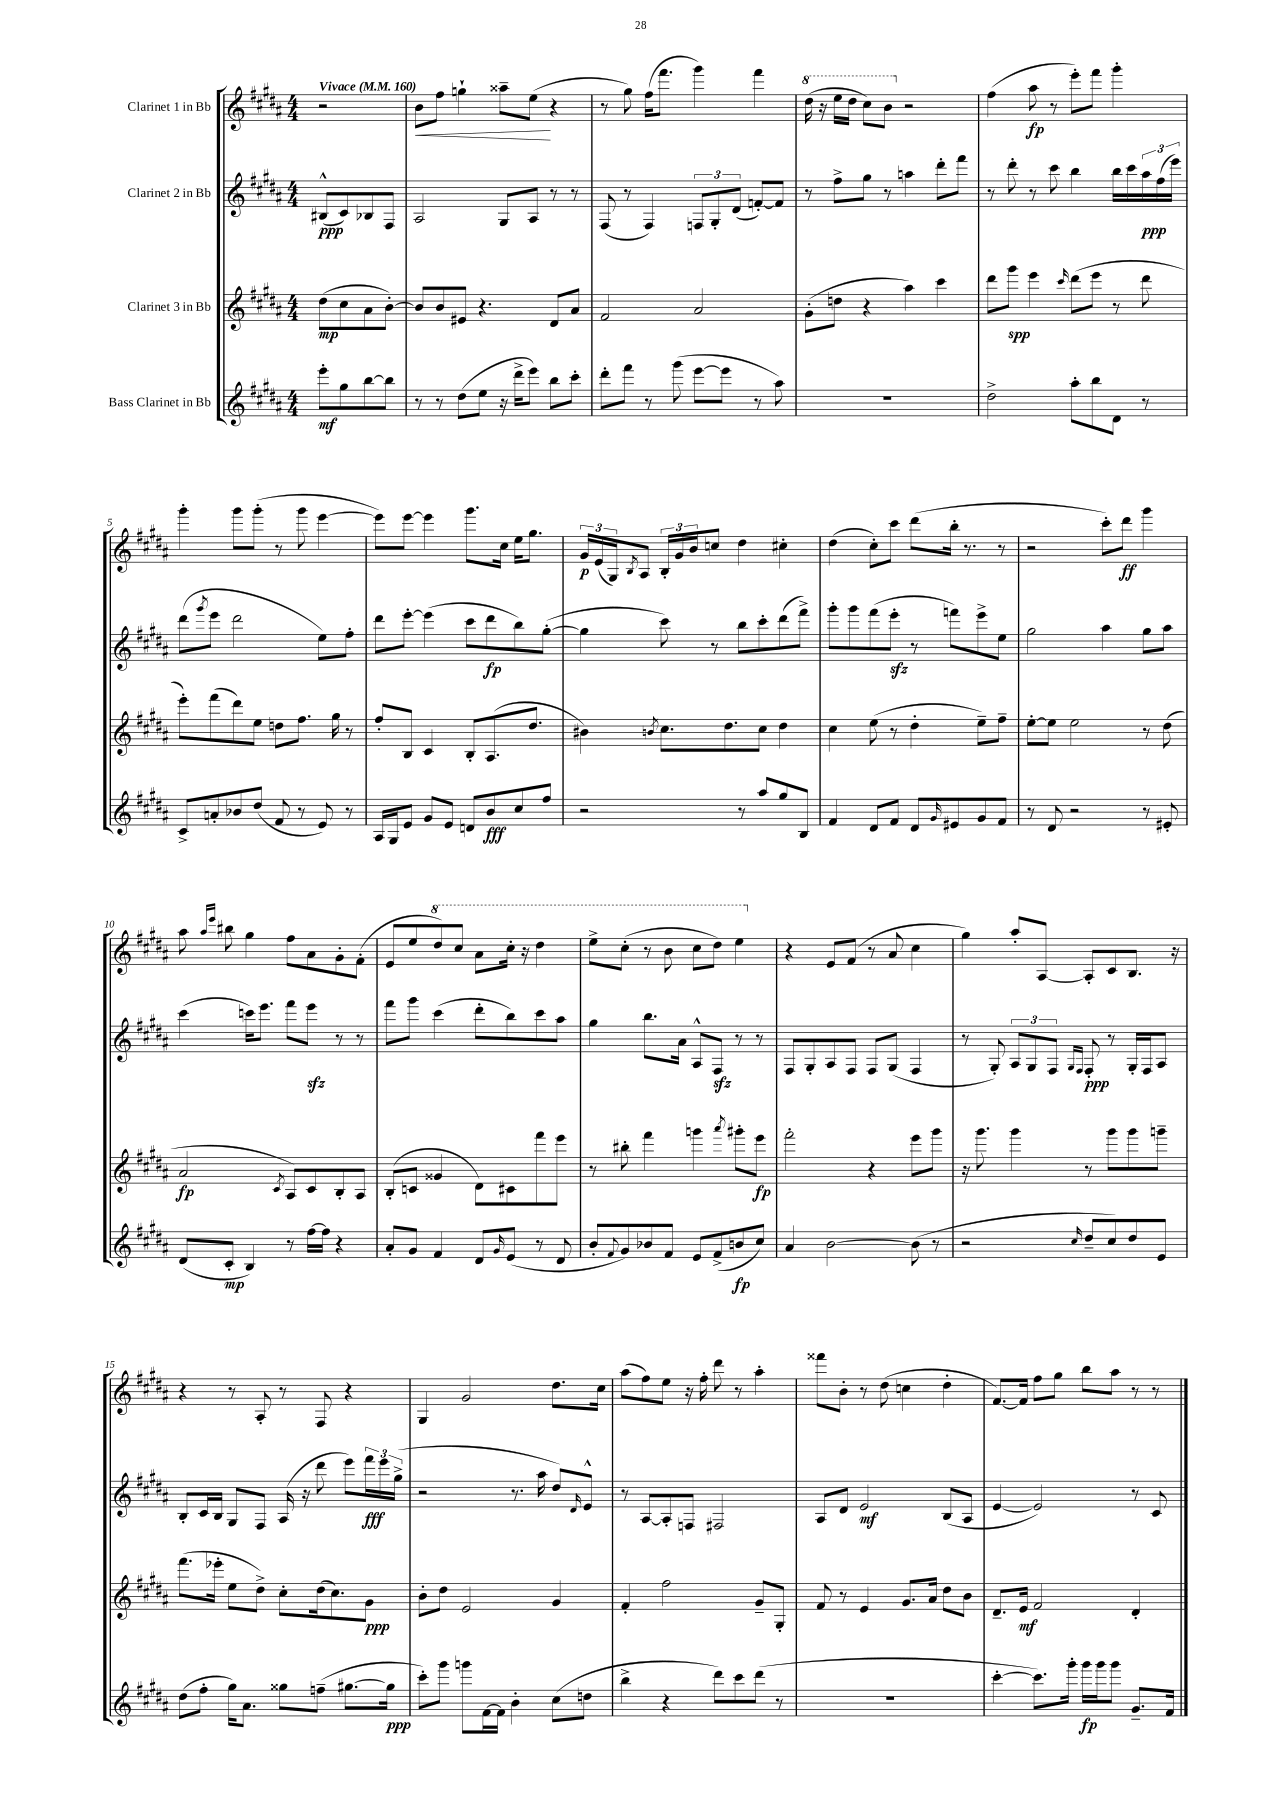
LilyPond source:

<<
\new StaffGroup <<
\new Staff = "s0" \with { instrumentName = "Clarinet 1 in Bb" } {
    \clef treble \key b \major \numericTimeSignature \time 4/4 \partial 2 \tempo "Vivace" 4 = 160
    r2 |
    b'8\< fis''8 g''4-! aisis''8-- e''8\!( r4 |
    r8 gis''8) fis''16( fis'''8. gis'''4) fis'''4 |
    \ottava #1 dis'''16( r16 e'''16 dis'''16 cis'''8) b''8 \ottava #0 r2 |
    fis''4( ais''8\fp r8 e'''8-.) fis'''8 gis'''4-. |
    gis'''4-. gis'''8 gis'''8-.( r8 gis'''8 e'''4~ |
    e'''8) e'''8~ e'''4 gis'''8. cis''16 e''16 gis''8. |
    \tuplet 3/2 { gis'16\p e'16( gis16) } \acciaccatura { b8 } ais8 \tuplet 3/2 { b16-. gis'16 b'16 } c''8 dis''4 cis''4-. |
    dis''4( cis''8-.) cis'''8 dis'''8( b''16-. r8. r8 |
    r2 cis'''8-.) dis'''8\ff gis'''4 |
    ais''8 \grace { ais''16 e'''16 } bis''8 gis''4 fis''8 ais'8 gis'8-. fis'8-.( |
    e'8 e''8 \ottava #1 dis'''8) cis'''8 ais''8 cis'''16-. r16 dis'''4 |
    e'''8-> cis'''8-.( r8 b''8 cis'''8 dis'''8) e'''4 \ottava #0 |
    r4 e'8 fis'8( r8 ais'8 cis''4 |
    gis''4) ais''8-. ais8~ ais8-. cis'8 b8. r16 |
    r4 r8 ais8-. r8 fis8 r4 |
    gis4 gis'2 dis''8. cis''16 |
    ais''8( fis''8) e''8 r16 fis''16-. dis'''8 r8 ais''4-. |
    fisis'''8 b'8-. r8 dis''8( c''4 dis''4-. |
    fis'8.~) fis'16 fis''8 gis''8 b''8 ais''8 r8 r8 \bar "|." |
}
\new Staff = "s1" \with { instrumentName = "Clarinet 2 in Bb" } {
    \clef treble \key b \major \numericTimeSignature \time 4/4 \partial 2
    bis8-^\ppp( cis'8) bes8 fis8 |
    ais2 gis8 ais8 r8 r8 |
    fis8( r8 fis4) \tuplet 3/2 { f8 gis8-. dis'8( } f'8~-.) f'8 |
    r8 fis''8-> gis''8 r8 a''4 dis'''8-. fis'''8 |
    r8 dis'''8-. r8 cis'''8 b''4 b''16 cis'''16 \tuplet 3/2 { ais''16\ppp fis''16( e'''16) } |
    dis'''8( \acciaccatura { gis'''8 } e'''8 dis'''2 e''8) fis''8-. |
    dis'''8 e'''8~-. e'''4( cis'''8 dis'''8\fp b''8) gis''8~-.( |
    gis''4 cis'''8) r8 b''8 cis'''8-. dis'''8( fis'''8->) |
    gis'''8-. gis'''8 fis'''8( e'''8-.\sfz r8 f'''8) e'''8-> e''8 |
    gis''2 ais''4 gis''8 ais''8 |
    cis'''4( c'''16) e'''8. fis'''8 e'''8\sfz r8 r8 |
    fis'''8 gis'''8 cis'''4( dis'''8-. b''8) cis'''8 ais''8 |
    gis''4 b''8. ais'16 ais8-^ fis8\sfz r8 r8 |
    fis8 gis8-. ais8 fis8 fis8 gis8( fis4 |
    r8 gis8-.) \tuplet 3/2 { ais8 gis8 fis8 } \grace { gis16 fis16 } fis8-.\ppp r8 gis16-. fis16 ais8 |
    b8-. cis'16 b16 gis8 fis8 ais16( r16 dis'''8 e'''8) \tuplet 3/2 { fis'''16\fff e'''16 gis''16->( } |
    r2 r8. ais''16 dis''8) \grace { dis'16 } e'8-^ |
    r8 ais8~ ais8-. f8 fis2 |
    ais8 dis'8 e'2\mf b8( ais8 |
    e'4~ e'2) r8 cis'8 \bar "|." |
}
\new Staff = "s2" \with { instrumentName = "Clarinet 3 in Bb" } {
    \clef treble \key b \major \numericTimeSignature \time 4/4 \partial 2
    dis''8\mp( cis''8 ais'8 b'8~-.) |
    b'8 b'8 eis'8 r4. dis'8 ais'8 |
    fis'2 ais'2 |
    gis'8-.( d''8 r4 ais''4) cis'''4 |
    dis'''8 gis'''8\spp e'''4 \grace { cis'''16 } dis'''8( e'''8 r8 dis'''8 |
    e'''8-.) fis'''8( dis'''8) e''8 d''8 fis''8. gis''16 r8 |
    fis''8-. b8 cis'4 b8-. ais8.( dis''8. |
    bis'4) \acciaccatura { b'8 } cis''8. dis''8. cis''8 dis''4 |
    cis''4 e''8( r8 dis''4-. e''8--) fis''8-- |
    e''8~-. e''8 e''2 r8 dis''8( |
    ais'2\fp \acciaccatura { cis'8 } ais8) cis'8 b8-. ais8 |
    b8-.( c'8 gisis'4 dis'8) cis'8 fis'''8 e'''8 |
    r8 bis''8-. fis'''4 g'''4 \acciaccatura { ais'''8 } gis'''8-. e'''8\fp |
    fis'''2-. r4 e'''8 gis'''8 |
    r16 gis'''8. gis'''4 r8 gis'''8 gis'''8 g'''8-- |
    fis'''8.( ees'''16-. e''8 dis''8->) cis''8-. dis''16( cis''8.) gis'8\ppp |
    b'8-. dis''8 e'2 gis'4 |
    fis'4-. fis''2 gis'8-- gis8-. |
    fis'8 r8 e'4 gis'8. ais'16 dis''8 b'8 |
    dis'8.-- e'16\mf fis'2 dis'4-. \bar "|." |
}
\new Staff = "s3" \with { instrumentName = "Bass Clarinet in Bb" } {
    \clef treble \key b \major \numericTimeSignature \time 4/4 \partial 2
    e'''8-.\mf gis''8 b''8~ b''8 |
    r8 r8 dis''8( e''8 r16 dis'''16-> e'''8) b''8 cis'''8-. |
    dis'''8-. fis'''8 r8 gis'''8( e'''8~ e'''8 r8 ais''8) |
    R1 |
    dis''2-> ais''8-. b''8 dis'8 r8 |
    cis'8-> a'8-. bes'8 dis''8( fis'8 r8 e'8) r8 |
    ais16 gis16 e'8 gis'8 e'8 d'8 b'8\fff cis''8 fis''8 |
    r2 r8 ais''8 gis''8 b8 |
    fis'4 dis'8 fis'8 dis'8 \grace { gis'16 } eis'8 gis'8 fis'8 |
    r8 dis'8 r2 r8 eis'8-. |
    dis'8( cis'8-.\mp b4) r8 fis''16~ fis''16 r4 |
    ais'8-. gis'8 fis'4 dis'8 \grace { gis'16 } e'8( r8 dis'8 |
    b'8-. \appoggiatura { fis'8 } gis'8) bes'8 fis'8 e'8 fis'8->( b'8\fp cis''8) |
    ais'4 b'2~ b'8( r8 |
    r2 \grace { cis''16 } dis''8-- cis''8) dis''8 e'8 |
    dis''8( fis''8-. gis''16) ais'8. gisis''8 f''8--( gis''8.~ gis''16\ppp |
    cis'''8-.) gis'''8 g'''8 fis'16~ fis'16 b'4-. cis''8( d''8 |
    b''4-> r4 dis'''8) cis'''8 dis'''8( r8 |
    R1 |
    cis'''4~-. cis'''8.) gis'''16-. gis'''16\fp gis'''16 gis'''8 gis'8.-- fis'16 \bar "|." |
}
>>
>>
